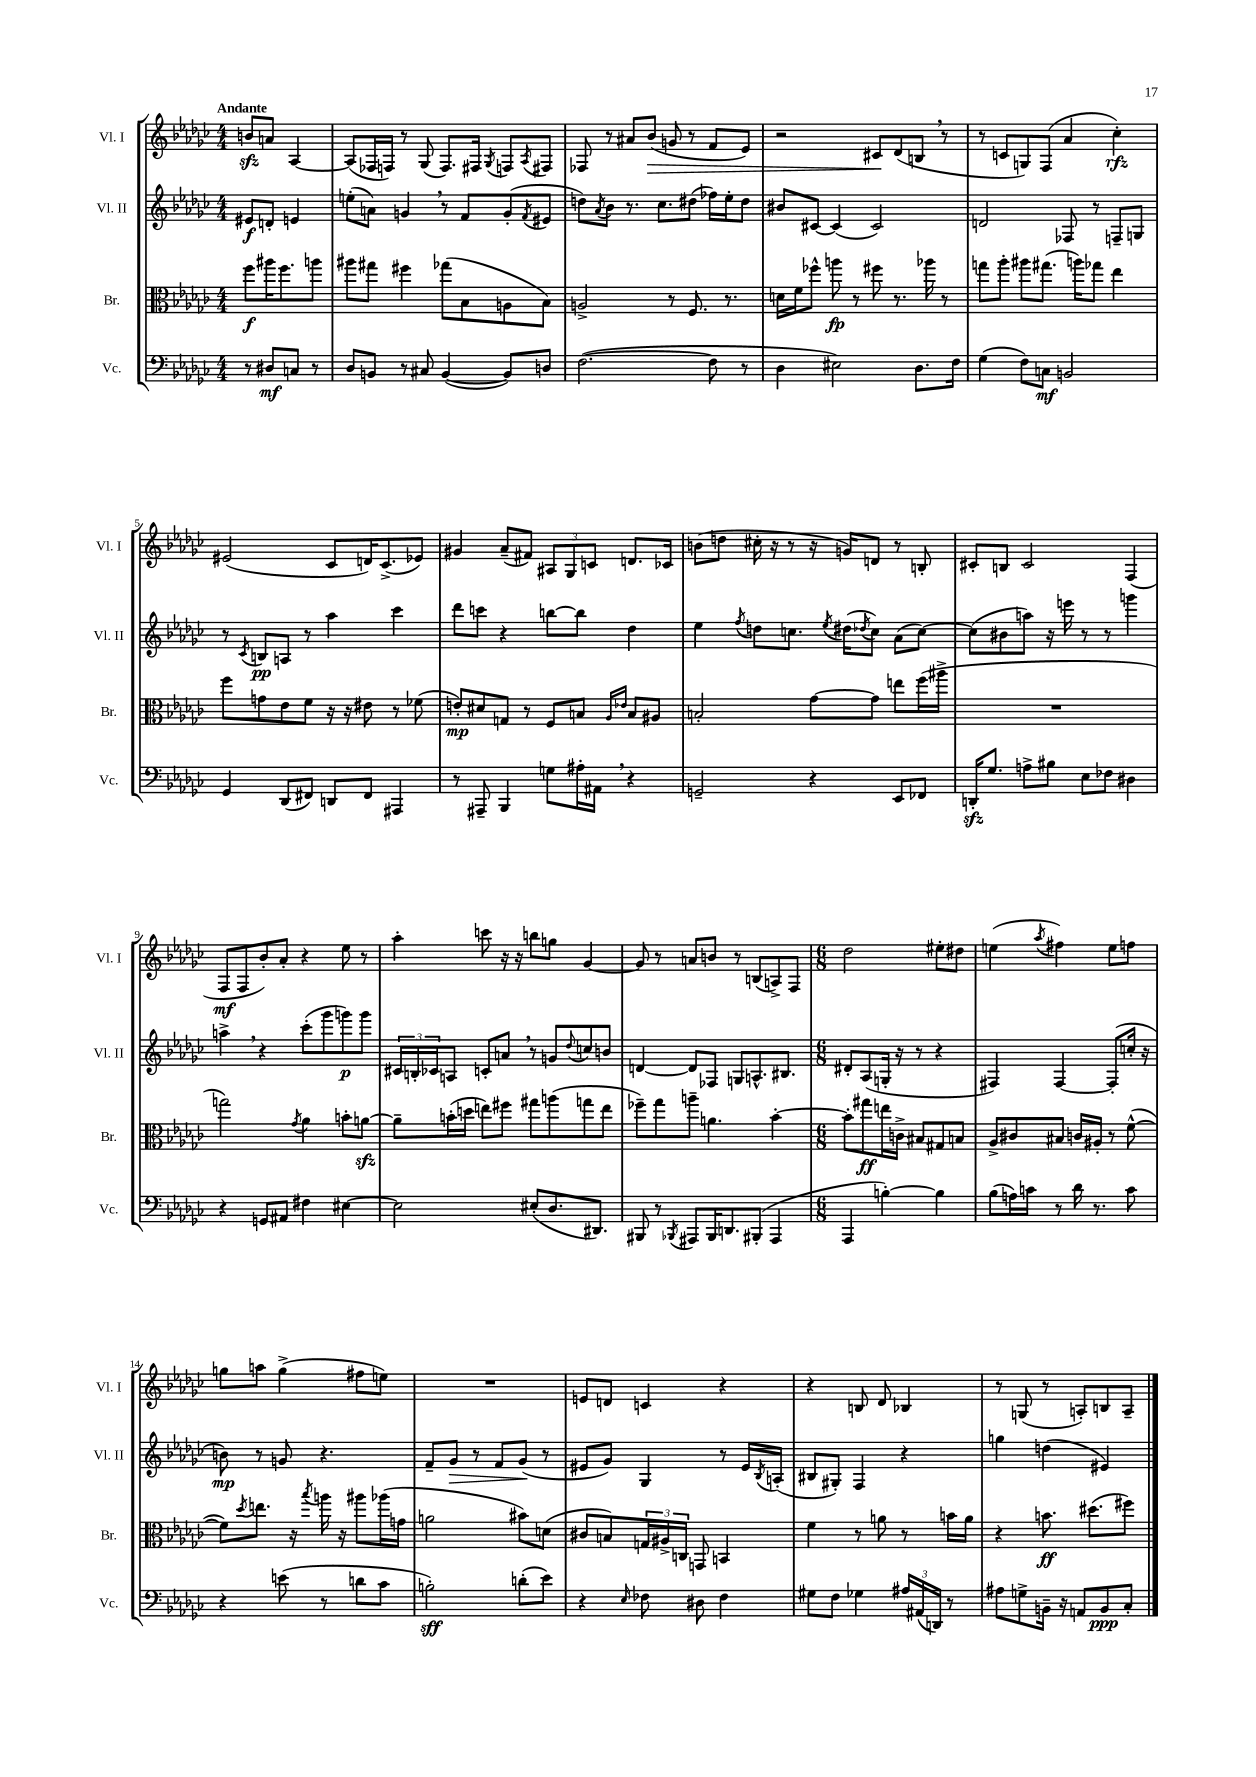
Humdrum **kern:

**kern	**dynam	**kern	**dynam	**kern	**dynam	**kern	**dynam
*part4	*part4	*part3	*part3	*part2	*part2	*part1	*part1
*staff4	*staff4	*staff3	*staff3	*staff2	*staff2	*staff1	*staff1
*I"Vc.	*	*I"Br.	*	*I"Vl. II	*	*I"Vl. I	*
*I'Vc.	*	*I'Br.	*	*I'Vl. II	*	*I'Vl. I	*
*clefF4	*	*clefC3	*	*clefG2	*	*clefG2	*
*k[b-e-a-d-g-c-]	*	*k[b-e-a-d-g-c-]	*	*k[b-e-a-d-g-c-]	*	*k[b-e-a-d-g-c-]	*
*M4/4	*	*M4/4	*	*M4/4	*	*M4/4	*
=	=	=	=	=	=	=	=
!	!	!	!	!	!	!LO:TX:a:B:t=Andante	!
8r	.	8ff\L	f	8e#X/L	f	8bnzz/L	.
8D#X/L	mf	16aa#X\K	.	8dn'/J	.	8an/J	.
.	.	8.ff\	.	.	.	.	.
8Cn/J	.	.	.	4en/	.	[4A-/	.
8r	.	8aan\J	.	.	.	.	.
=1	=1	=1	=1	=1	=1	=1	=1
8D-/L	.	8aa#X\L	.	(8een'\L	.	(8A-/L]	.
8BBn/J	.	8gg#X\J	.	8an\J)	.	16F-X/L	.
.	.	.	.	.	.	16Fn/JJ)	.
8r	.	4ff#X\	.	4gn,/	.	8r	.
8C#X/	.	.	.	.	.	(8G-/	.
([4BB/	.	(8gg-X\L	.	8r	.	8.F/L)	.
.	.	8B-\	.	8f/L	.	.	.
.	.	.	.	.	.	16F#X/Jk	.
.	.	.	.	.	.	8qG-/	.
8BB/L])	.	8An\	.	(8g'/	.	8Fn/L	.
.	.	.	.	8qf/	.	8qA-/	.
8Dn/J	.	8B-\J)	.	8e#X/J	.	8F#X/J	.
=2	=2	=2	=2	=2	=2	=2	=2
([2.F\	.	2An^/	.	8ddn\L)	.	8F-X/	.
.	.	.	.	8qa-/	.	.	.
.	.	.	.	8b-\J	.	8r	.
.	.	.	.	8.r	.	8a#X/L	.
!	!	!	!	!	!	!	!LO:HP:b
.	.	.	.	.	.	(8b-/J	>
.	.	.	.	8.cc-\L	.	.	.
.	.	8r	.	.	.	8gn/	.
.	.	8.F/	.	(8dd#X\J	.	8r	.
8F\]	.	.	.	16ff-X\LL)	.	8f/L	.
.	.	8.r	.	16ee-'\J	.	.	.
8r	.	.	.	8dd#\J	.	8e-/J)	.
=3	=3	=3	=3	=3	=3	=3	=3
4D-\	.	16dn\LL	.	8b#X/L	.	2r	.
.	.	16f\J	.	.	.	.	.
.	.	8ff-X^^\J	.	[8c#X/J	.	.	.
2E#X\)	.	8aan\	fp	(4c#/]	.	.	.
.	.	8r	.	.	.	.	.
.	.	8ff#X\	.	2c#/)	.	8c#X/L	.
.	.	8.r	.	.	.	(8d-/	]
8.D-\L	.	.	.	.	.	8Bn,/J	.
.	.	16aa-X\	.	.	.	.	.
.	.	8r	.	.	.	8r	.
16F\Jk	.	.	.	.	.	.	.
=4	=4	=4	=4	=4	=4	=4	=4
(4G-\	.	8ggn\L	.	2dn/	.	8r	.
.	.	8aa-'\J	.	.	.	8cn/L	.
8F\L)	.	8aa#X\L	.	.	.	8Gn/)	.
8Cn\J	mf	(8.gg#X\J	.	.	.	(8F/J	.
2BBn/	.	.	.	8F-X/	.	4a-/	.
.	.	16aan\KL)	.	.	.	.	.
.	.	8gg-X\J	.	8r	.	.	.
.	.	4ee-\	.	8Fn~/L	.	4cc-'\)	rfz
.	.	.	.	8Gn/J	.	.	.
!!LO:LB:g=z
=5	=5	=5	=5	=5	=5	=5	=5
4GG-/	.	8ff\L	.	8r	.	(2e#X/	.
.	.	.	.	8qc-/	.	.	.
.	.	8gn\	.	8Bn/L	pp	.	.
(8DD-/L	.	8e-\	.	8An/J	.	.	.
8FF#X/J)	.	8f\J	.	8r	.	.	.
8DDn/L	.	16r	.	4aa-\	.	8c-/L	.
.	.	16r	.	.	.	.	.
8FF#/J	.	8e#X\	.	.	.	16dn/K)	.
.	.	.	.	.	.	(8.c-^/	.
4AAA#X/	.	8r	.	4ccc-\	.	.	.
.	.	(8f-X\	.	.	.	8e-X/J)	.
=6	=6	=6	=6	=6	=6	=6	=6
8r	.	8en'/L)	mp	8ddd-\L	.	4g#X/	.
8AAA#X~/	.	8d#X/	.	8cccn\J	.	.	.
4BBB-/	.	8Gn/J	.	4r	.	(8a-~/L	.
.	.	8r	.	.	.	8f#X/J)	.
8Gn\L	.	8F/L	.	[8bbn\L	.	12A#X/L	.
.	.	.	.	.	.	12G-/	.
16A#X'\L	.	8Bn/J	.	8bb\J]	.	.	.
.	.	.	.	.	.	12cn/J	.
16AA#X,\JJ	.	.	.	.	.	.	.
.	.	16qqA-/LL	.	.	.	.	.
.	.	16qqe-X/JJ	.	.	.	.	.
4r	.	8B/L	.	4dd-\	.	8.dn/L	.
.	.	8A#X/J	.	.	.	.	.
.	.	.	.	.	.	16c-X/Jk	.
=7	=7	=7	=7	=7	=7	=7	=7
2GGn~/	.	2Bn'/	.	4ee-\	.	(8bn\L	.
.	.	.	.	.	.	8ddn\J	.
.	.	.	.	8qff/	.	.	.
.	.	.	.	8ddn\L	.	16cc#X'\	.
.	.	.	.	.	.	16r	.
.	.	.	.	8.ccn\J	.	8r	.
4r	.	[8g-\L	.	.	.	16r	.
.	.	.	.	8qee-/	.	.	.
.	.	.	.	(16dd#X\KL	.	16gn/KL)	.
.	.	.	.	8qdd-X/	.	.	.
.	.	8g-\J]	.	8cc\J)	.	8dn/J	.
8EE-/L	.	8een\L	.	(8a-\L	.	8r	.
8FF-X/J	.	(16ff\L	.	[8cc\J)	.	8Bn'/	.
.	.	16aa#X^\JJ	.	.	.	.	.
=8	=8	=8	=8	=8	=8	=8	=8
16DDnzz'/KL	.	1r	.	(8cc\L]	.	8c#X'/L	.
8.G-/J	.	.	.	.	.	.	.
.	.	.	.	8b#X\	.	8Bn/J	.
8An^\L	.	.	.	8aan\J)	.	2c#/	.
8B#X\J	.	.	.	16r	.	.	.
.	.	.	.	16eeen\	.	.	.
8E-\L	.	.	.	8r	.	.	.
8F-X\J	.	.	.	8r	.	.	.
4D#X\	.	.	.	4gggn\	.	(4F/	.
!!LO:LB:g=z
=9	=9	=9	=9	=9	=9	=9	=9
4r	.	2ggn\)	.	4aan^,\	.	8F/L	mf
.	.	.	.	.	.	8F/	.
8GGn/L	.	.	.	4r	.	8b-'/)	.
8AA#X/J	.	.	.	.	.	8a-'/J	.
.	.	8qg-/	.	.	.	.	.
4F#X\	.	4a-\	.	(8ccc-'\L	.	4r	.
.	.	.	.	8ggg-\	.	.	.
[4E#X\	.	8bn'\L	.	8gggn\)	p	8ee-\	.
.	.	[8anzz\J	.	8ggg\J	.	8r	.
=10	=10	=10	=10	=10	=10	=10	=10
2E#\]	.	8a~\L]	.	24c#X/LL	.	4aa-'\	.
.	.	.	.	24Bn'/	.	.	.
.	.	.	.	24c-X/J	.	.	.
.	.	(16bn'\L	.	8An/J	.	.	.
.	.	16ddn\JJ	.	.	.	.	.
.	.	8een\L)	.	8cn'/L	.	8cccn\	.
.	.	8ff#X\J	.	8an,/J	.	16r	.
.	.	.	.	.	.	16r	.
(8E#X'/L	.	8gg#X\L	.	8r	.	8bbn\L	.
8.D-/	.	(8aan\	.	8gn/L	.	8ggn\J	.
.	.	.	.	8qqdd-/	.	.	.
.	.	8ggn\	.	8ccn/	.	[4g-/	.
8.DD#X/J)	.	.	.	.	.	.	.
.	.	8ee\J	.	8bn/J	.	.	.
=11	=11	=11	=11	=11	=11	=11	=11
8BBB#X/	.	8ff-X~\L)	.	[4dn/	.	8g-/]	.
8r	.	8gg-\	.	.	.	8r	.
8qBBB-X/	.	.	.	.	.	.	.
8AAA#X/L	.	8aan~\J	.	8d/L]	.	8an/L	.
16BBB-/K	.	4.an\	.	8F-X/J	.	8bn/J	.
8.DDn/	.	.	.	.	.	.	.
.	.	.	.	8Gn/L	.	8r	.
(8BBB#X'/J	.	.	.	8.An^^/	.	(8Bn/L	.
4AAA#/	.	[4b-'\	.	.	.	8An^/)	.
.	.	.	.	8.B#X/J	.	.	.
.	.	.	.	.	.	8F/J	.
=12	=12	=12	=12	=12	=12	=12	=12
*M6/8	*	*M6/8	*	*M6/8	*	*M6/8	*
4AAA-/	.	8b-'\L]	.	8d#X'/L	.	2dd-\	.
.	.	8gg#X\	ff	(8A-/	.	.	.
[4Bn'\)	.	16een\L	.	16Gn'/Jk	.	.	.
.	.	16cn^\JJ	.	16r	.	.	.
.	.	8B#X/L	.	8r	.	.	.
4B\]	.	8G#X/	.	4r	.	8ee#X'\L	.
.	.	8Bn/J	.	.	.	8dd#X\J	.
=13	=13	=13	=13	=13	=13	=13	=13
(8B-\L	.	8A-^/L	.	4F#X/)	.	(4een\	.
16An\L)	.	8c#X/	.	.	.	.	.
16cn\JJ	.	.	.	.	.	.	.
.	.	.	.	.	.	8qaa-/	.
8r	.	8B#X/J	.	[4F#/	.	4ff#X\)	.
16d-\	.	16cn/LL	.	.	.	.	.
8.r	.	16A#X'/JJ	.	.	.	.	.
.	.	8r	.	(8F#'/L]	.	8ee\L	.
8c\	.	([8f^^\	.	16ccn'/Jk	.	8ffn\J	.
.	.	.	.	16r	.	.	.
!!LO:LB:g=z
=14	=14	=14	=14	=14	=14	=14	=14
4r	.	8f\L])	.	8bn\)	mp	8ggn\L	.
.	.	8qdd-/	.	.	.	.	.
.	.	8.een\J	.	8r	.	8aan\J	.
(8en\	.	.	.	8gn/	.	(4gg^\	.
.	.	16r	.	.	.	.	.
.	.	8qbb-/	.	.	.	.	.
8r	.	16aan\	.	4.r	.	.	.
.	.	16r	.	.	.	.	.
8dn\L	.	8aa#X\L	.	.	.	8ff#X\L	.
8c-\J	.	(16aa-X\L	.	.	.	8een\J)	.
.	.	16gn\JJ	.	.	.	.	.
=15	=15	=15	=15	=15	=15	=15	=15
2Bn'\)	sff	2an\	.	8f~/L	.	2.r	.
!	!	!	!	!	!LO:HP:b	!	!
.	.	.	.	8g-/J	>	.	.
.	.	.	.	8r	.	.	.
.	.	.	.	8f/L	.	.	.
(8dn'\L	.	8b#X\L)	.	(8g-/J	.	.	.
8e-\J)	.	(8dn\J	.	8r	]	.	.
=16	=16	=16	=16	=16	=16	=16	=16
4r	.	8c#X/L	.	8e#X/L	.	8en/L	.
.	.	8Bn/)	.	8g-/J)	.	8dn/J	.
16qqE-/	.	.	.	.	.	.	.
8F-X\	.	24Gn/L	.	4G-/	.	4cn/	.
.	.	24A#X^/	.	.	.	.	.
.	.	24Cn/JJ	.	.	.	.	.
8D#X\	.	8GGn/	.	.	.	.	.
4F-\	.	4BBn/	.	8r	.	4r	.
.	.	.	.	16e#/LL	.	.	.
.	.	.	.	8qB-/	.	.	.
.	.	.	.	(16An'/JJ	.	.	.
=17	=17	=17	=17	=17	=17	=17	=17
8G#X\L	.	4f\	.	8B#X/L	.	4r	.
8F\J	.	.	.	8G#X'/J)	.	.	.
4G-X\	.	8r	.	4F/	.	8Bn/	.
.	.	8an\	.	.	.	8d-/	.
24A#X/LL	.	8r	.	4r	.	4B-X/	.
(24AA#X/	.	.	.	.	.	.	.
24DDn/JJ)	.	.	.	.	.	.	.
8r	.	16bn\LL	.	.	.	.	.
.	.	16a\JJ	.	.	.	.	.
=18	=18	=18	=18	=18	=18	=18	=18
8A#X\L	.	4r	.	4ggn\	.	8r	.
8Gn^\	.	.	.	.	.	(8Gn/	.
16BBn~\Jk	.	8.bn\	ff	(4ddn\	.	8r	.
16r	.	.	.	.	.	.	.
8AAn/L	.	.	.	.	.	8An'/L)	.
.	.	(8.dd#X\L	.	.	.	.	.
8BB/	ppp	.	.	4e#X/)	.	8Bn/	.
8C-'/J	.	8ff#X\J)	.	.	.	8A~/J	.
==	==	==	==	==	==	==	==
*-	*-	*-	*-	*-	*-	*-	*-
